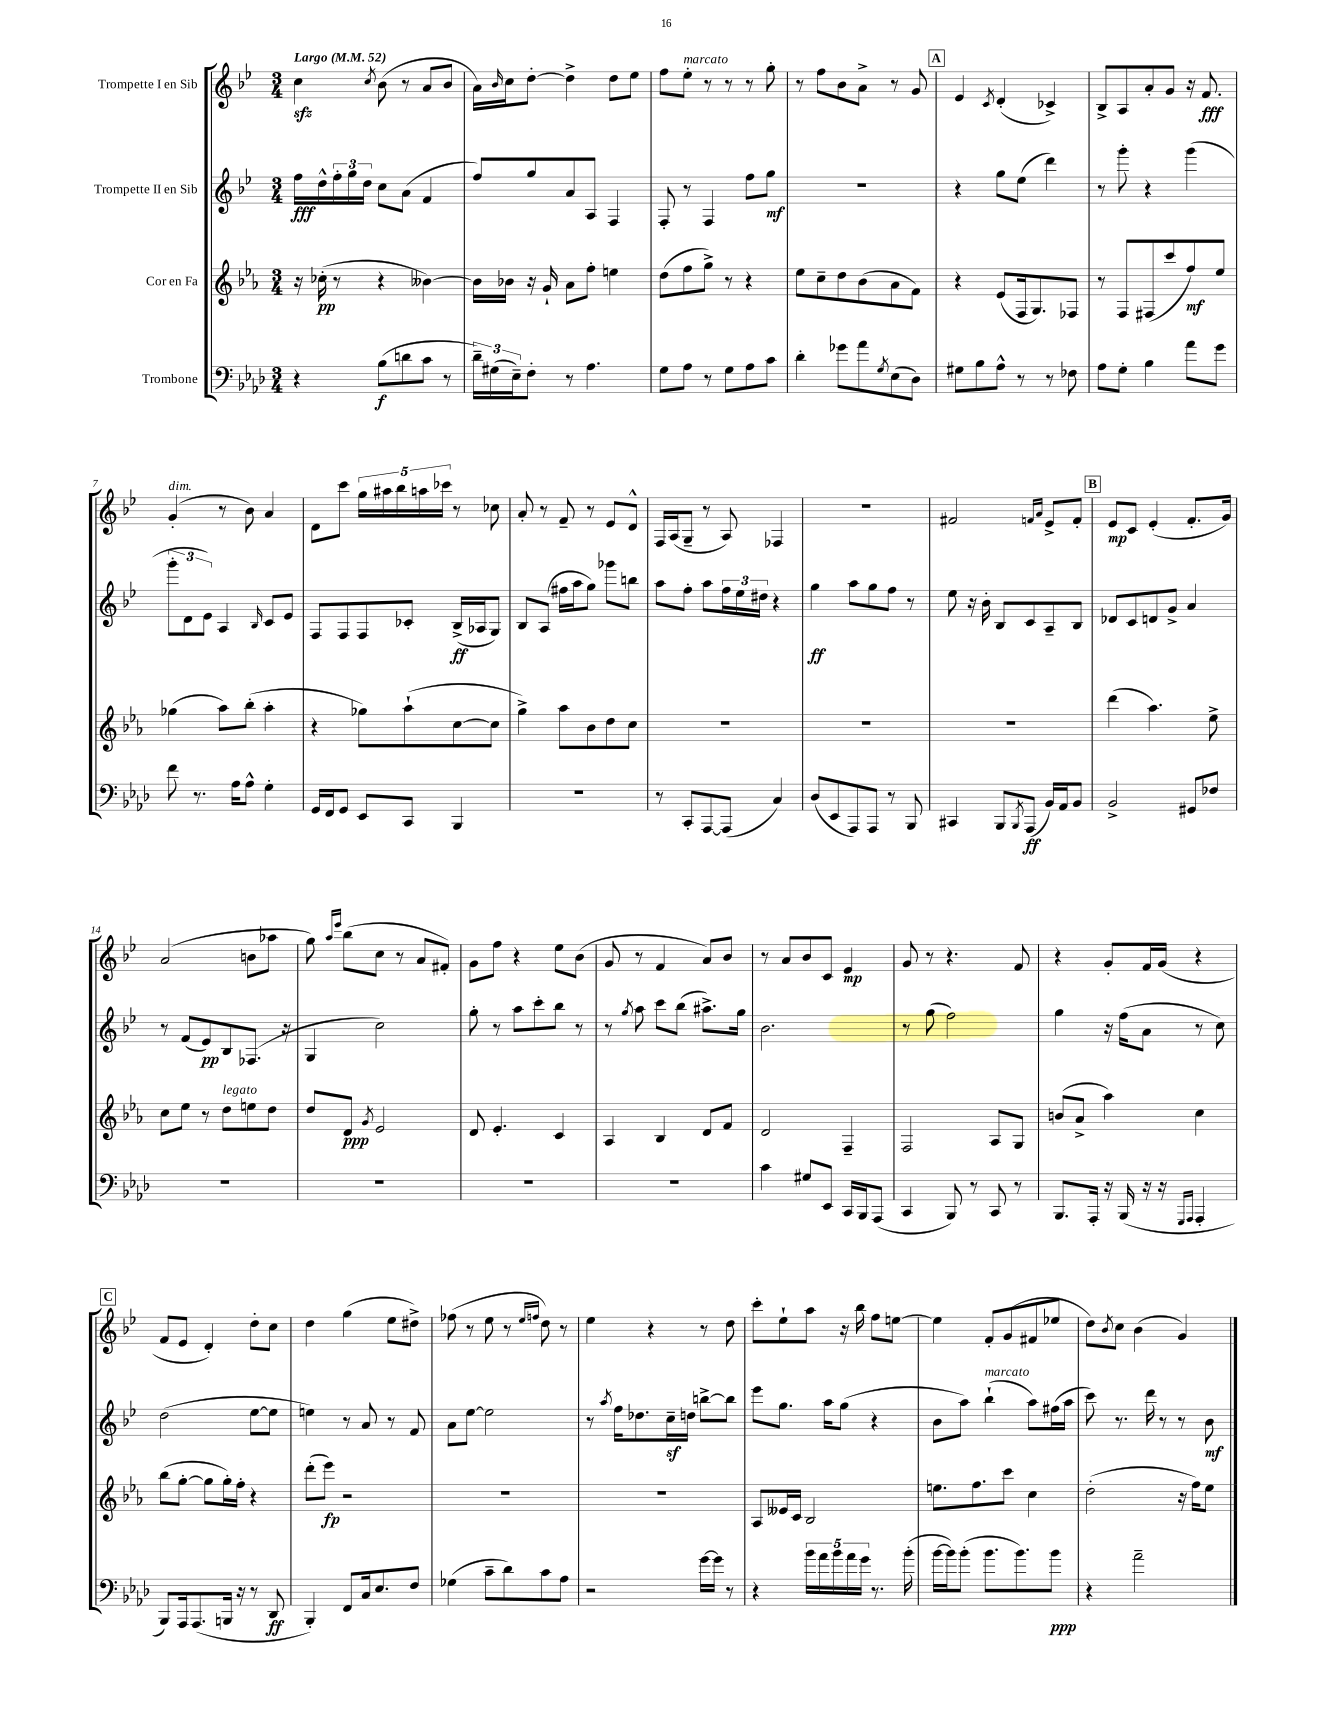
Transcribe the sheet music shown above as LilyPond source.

<<
\new StaffGroup <<
\new Staff = "s0" \with { instrumentName = "Trompette I en Sib" } {
    \clef treble \key bes \major \numericTimeSignature \time 3/4 \tempo "Largo" 4 = 52
    c''4\sfz \acciaccatura { c''8 } bes'8( r8 a'8 bes'8 |
    a'16) \grace { bes'16 } c''16 d''8~-. d''4-> d''8 ees''8 |
    f''8 ees''8-.^\markup { \italic "marcato" } r8 r8 r8 g''8-. |
    r8 f''8 bes'8 a'8-> r8 g'8 |
    \mark \markup { \box "A" } ees'4 \acciaccatura { c'8 } d'4-.( ces'4->) |
    bes8-> a8 a'8-. g'8 r16 f'8.\fff |
    g'4-.^\markup { \italic "dim." }( r8 bes'8) a'4 |
    d'8 c'''8 \tuplet 5/4 { g''16 ais''16 bes''16 a''16 ces'''16 } r8 ces''8 |
    a'8-. r8 f'8-- r8 ees'8 d'8-^ |
    f16 a16( g8-- r8 a8) fes4 |
    R2. |
    fis'2 \grace { f'16 a'16 } ees'8-> f'8-. |
    \mark \markup { \box "B" } ees'8\mp c'8 ees'4-.( f'8.-. g'16) |
    a'2( b'8 aes''8 |
    g''8) \grace { a''16 ees'''16 } bes''8( c''8 r8 a'8 fis'8-.) |
    g'8 f''8 r4 ees''8 bes'8( |
    g'8 r8 f'4 a'8) bes'8 |
    r8 a'8 bes'8 c'8 ees'4\mp |
    g'8 r8 r4. f'8 |
    r4 g'8-. f'16 g'16( r4 |
    \mark \markup { \box "C" } f'8 ees'8 d'4-.) d''8-. c''8 |
    d''4 g''4( ees''8 dis''8->) |
    fes''8( r8 ees''8 r8 \grace { ees''16 f''16 } d''8) r8 |
    ees''4 r4 r8 d''8 |
    c'''8-. ees''8-! a''8 r16 bes''16 f''8 e''8~ |
    e''4 f'8-. g'8( fis'8 ees''8 |
    d''8) \acciaccatura { bes'8 } c''8 bes'4( g'4) \bar "|." |
}
\new Staff = "s1" \with { instrumentName = "Trompette II en Sib" } {
    \clef treble \key bes \major \numericTimeSignature \time 3/4
    f''16\fff d''16-^ \tuplet 3/2 { f''16-. g''16 d''16 } c''8 a'8( f'4 |
    f''8) g''8 a'8 a8 f4 |
    f8-. r8 f4 f''8 g''8\mf |
    R2. |
    \mark \markup { \box "A" } r4 g''8 ees''8( d'''4) |
    r8 g'''8-. r4 g'''4( |
    \tuplet 3/2 { g'''8-. d'8 ees'8) } a4 \grace { bes16 } c'8 ees'8 |
    f8 f8 f8 ces'8-. bes16->\ff( aes16 g8) |
    bes8 a8( fis''16 a''16 g''8) ges'''8 b''8 |
    a''8 f''8-. a''8 \tuplet 3/2 { f''16 ees''16 dis''16 } r4 |
    g''4\ff a''8 g''8 f''8 r8 |
    ees''8 r16 bes'16-. bes8 c'8 a8-- bes8 |
    \mark \markup { \box "B" } des'8 c'8 d'8 g'8-> a'4 |
    r8 f'8( ees'8\pp) bes8 fes8.( r16 |
    g4 c''2) |
    g''8-. r8 a''8 c'''8-. bes''8 r8 |
    r8 \acciaccatura { g''8 } a''8 c'''8 bes''8( ais''8.->) g''16 |
    bes'2. |
    r8 g''8( f''2) |
    g''4 r16 f''16( a'8 r8 c''8) |
    \mark \markup { \box "C" } d''2( ees''8~ ees''8 |
    e''4) r8 a'8 r8 f'8 |
    a'8 ees''8~ ees''2 |
    r8 \acciaccatura { a''8 } f''16 des''8. c''16--\sf d''16 b''8~-> b''8 |
    ees'''8 g''8. a''16 g''8( r4 |
    bes'8 a''8) bes''4-!^\markup { \italic "marcato" }( a''8) fis''16( a''16 |
    c'''8) r8. d'''16 r8 r8 bes'8\mf \bar "|." |
}
\new Staff = "s2" \with { instrumentName = "Cor en Fa" } {
    \clef treble \key ees \major \numericTimeSignature \time 3/4
    r16 ces''16-.\pp( r8 r4 beses'4~) |
    beses'16 bes'16 r16 g'16-! aes'8 f''8-. e''4 |
    d''8( f''8 g''8->) r8 r4 |
    ees''8 c''8-- d''8 bes'8( aes'8 f'8) |
    \mark \markup { \box "A" } r4 ees'8( f16 g8.) fes8 |
    r8 f8 fis8( c'''8 f''8\mf) ees''8 |
    ges''4( aes''8) bes''8-.( aes''4-. |
    r4 ges''8) aes''8-!( c''8~ c''8 |
    g''4->) aes''8 bes'8 d''8 c''8 |
    R2. |
    R2. |
    R2. |
    \mark \markup { \box "B" } d'''4( aes''4.) ees''8-> |
    c''8 ees''8 r8 d''8^\markup { \italic "legato" } e''8 d''8 |
    d''8 d'8\ppp \acciaccatura { g'8 } ees'2 |
    d'8 ees'4.-. c'4 |
    aes4 bes4 d'8 f'8 |
    d'2 f4-- |
    f2 aes8 g8 |
    b'8( aes'8-> aes''4) c''4 |
    \mark \markup { \box "C" } bes''8( g''8~-. g''8 g''16-.) f''16-. r4 |
    d'''8-.( ees'''8\fp) r2 |
    R2. |
    R2. |
    aes8 eeses'16 c'16 bes2 |
    e''8. f''8. c'''8 c''4 |
    d''2-.( r16 f''16) ees''8 \bar "|." |
}
\new Staff = "s3" \with { instrumentName = "Trombone" } {
    \clef bass \key aes \major \numericTimeSignature \time 3/4
    r4 bes8\f( d'8 c'8 r8 |
    \tuplet 3/2 { des'16--) gis16( ees16--) } f8-. r8 aes4. |
    g8 aes8 r8 g8 aes8 c'8 |
    des'4-. ges'8 aes'8 \acciaccatura { g8 } ees8( des8) |
    \mark \markup { \box "A" } gis8 bes8 aes8-^ r8 r8 fes8 |
    aes8 g8-. bes4 aes'8 g'8 |
    f'8 r8. aes16 aes8-^ g4-. |
    g,16 f,16 g,8 ees,8 c,8 bes,,4 |
    R2. |
    r8 c,8-. aes,,8~ aes,,8( c4) |
    des8( ees,8 aes,,8) aes,,8 r8 bes,,8 |
    cis,4 bes,,8 \acciaccatura { bes,,8 } aes,,8\ff( bes,16) aes,16 bes,8 |
    \mark \markup { \box "B" } bes,2-> gis,8 fes8 |
    R2. |
    R2. |
    R2. |
    R2. |
    c'4 gis8 ees,8 c,16 bes,,16 aes,,8( |
    c,4 bes,,8) r8 c,8 r8 |
    bes,,8. aes,,16-. r16 bes,,16( r16 r16 \grace { g,,16 aes,,16 } aes,,4-. |
    \mark \markup { \box "C" } bes,,8) aes,,16 aes,,8.( b,,16 r16 r8 des,8\ff |
    bes,,4-.) f,8 c16 ees8. f8 |
    ges4( c'8-- des'8) c'8 aes8 |
    r2 g'16~ g'16 r8 |
    r4 \tuplet 5/4 { bes'16 aes'16 bes'16 aes'16 g'16 } r8. bes'16-.( |
    bes'16~ bes'16) bes'8-.( bes'8. bes'8.) bes'8\ppp |
    r4 aes'2-- \bar "|." |
}
>>
>>
